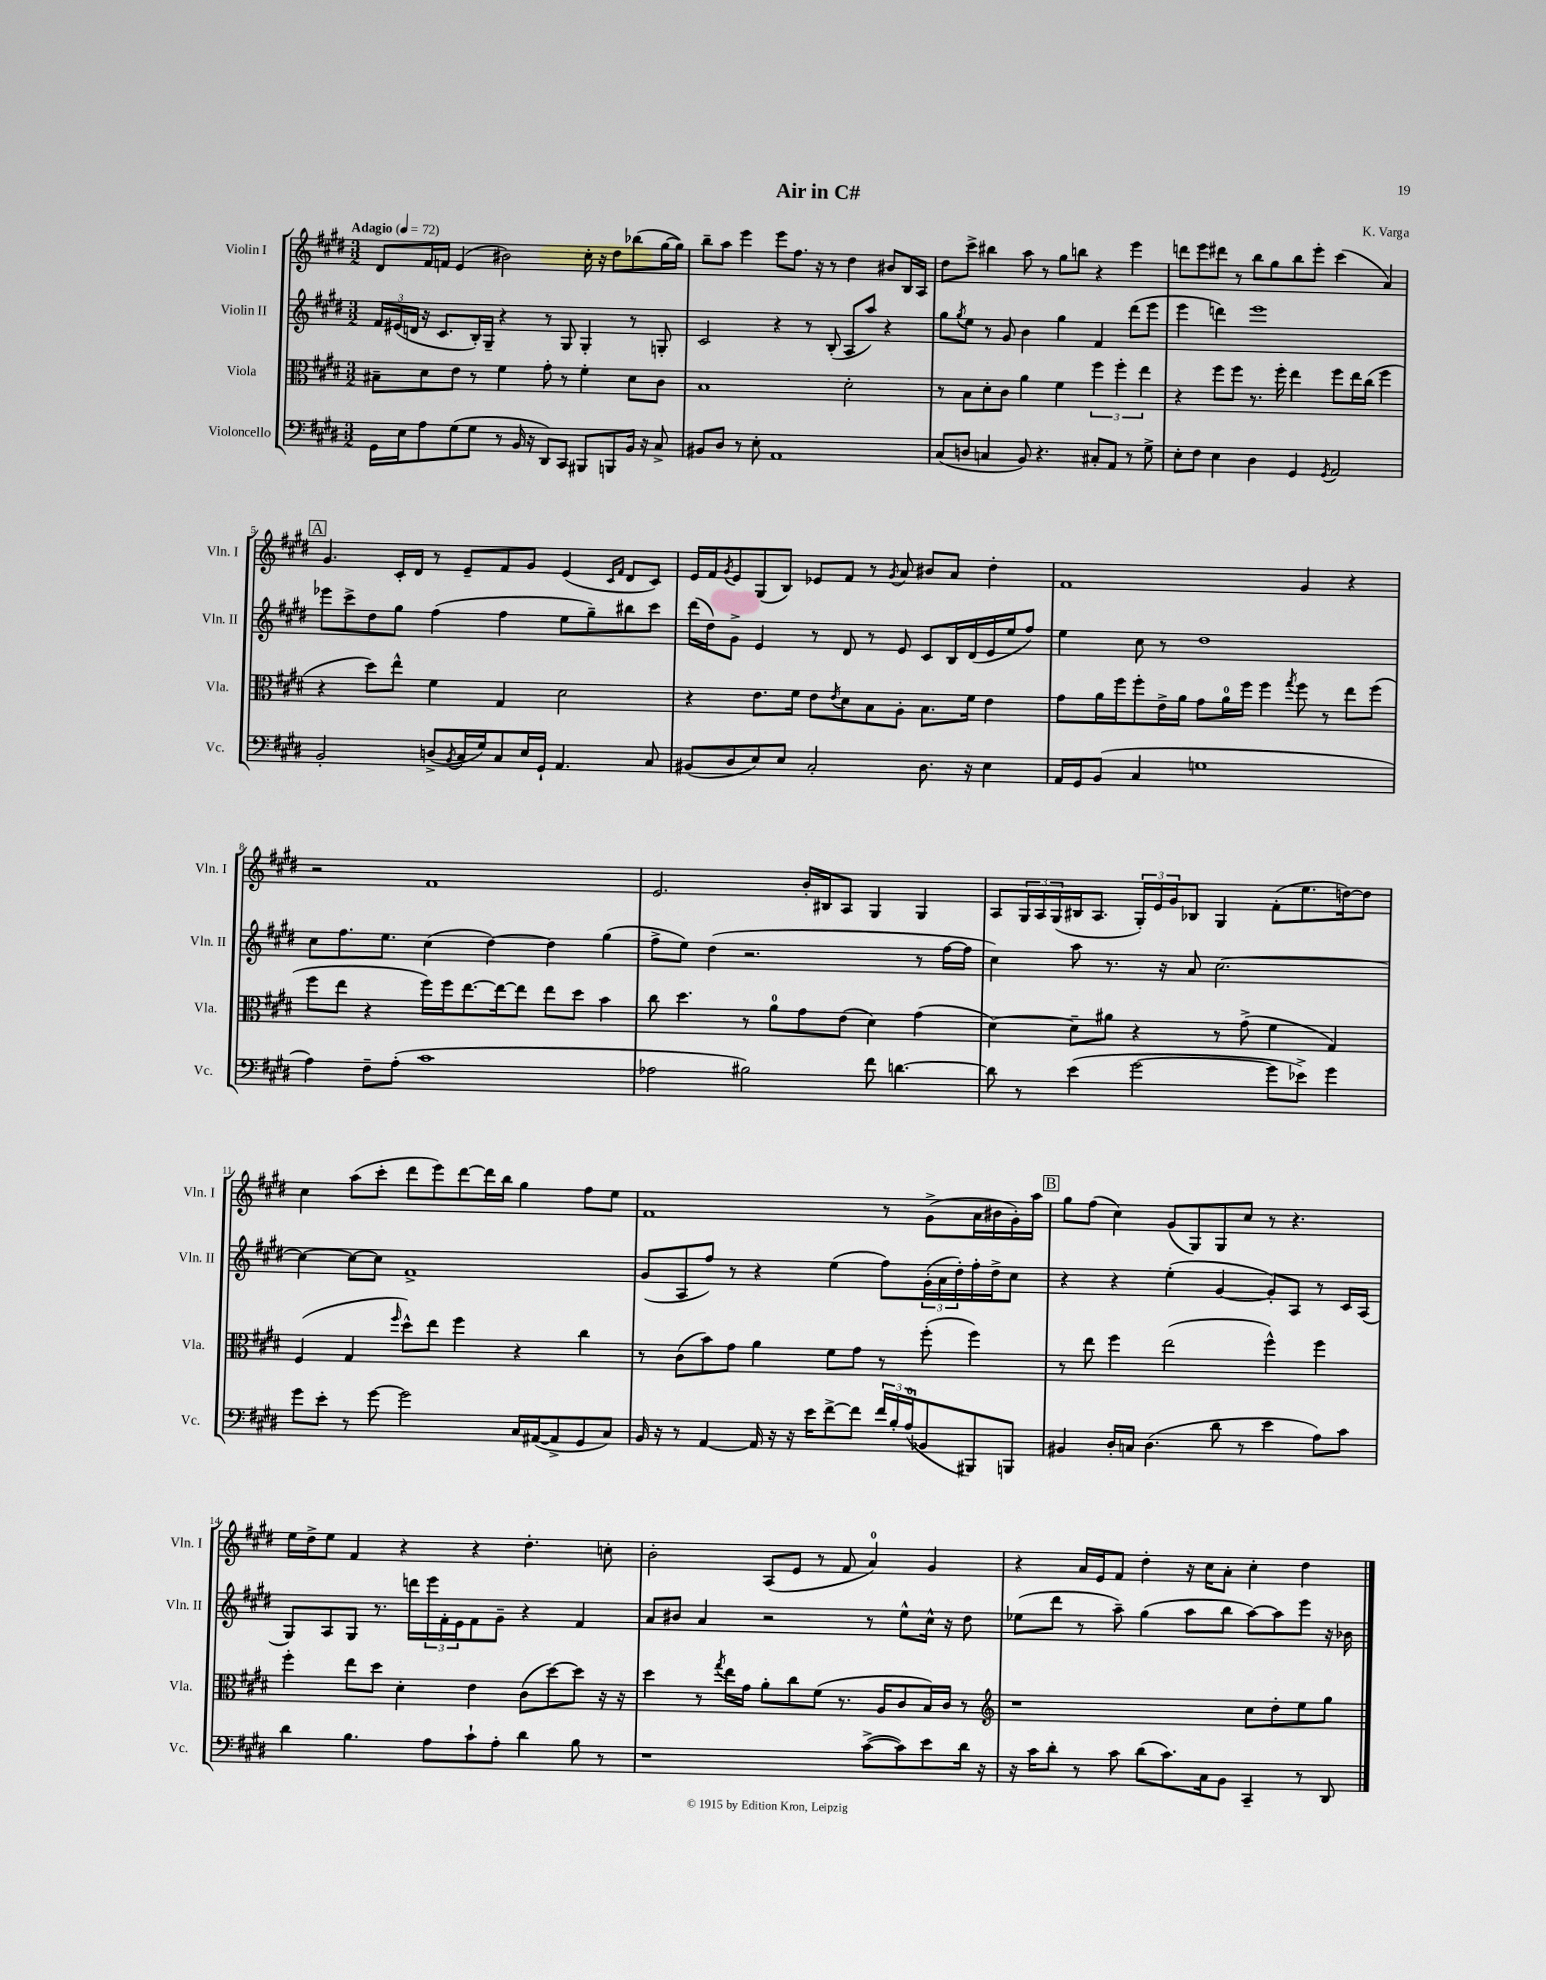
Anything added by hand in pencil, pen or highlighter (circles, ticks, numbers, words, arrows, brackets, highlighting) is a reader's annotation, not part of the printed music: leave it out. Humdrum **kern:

**kern	**kern	**kern	**kern
*staff4	*staff3	*staff2	*staff1
*clefF4	*clefC3	*clefG2	*clefG2
*k[f#c#g#d#]	*k[f#c#g#d#]	*k[f#c#g#d#]	*k[f#c#g#d#]
*M3/2	*M3/2	*M3/2	*M3/2
*MM72	*MM72	*MM72	*MM72
16GG#	8B#~	24f#	8d#
.	.	(24e#	.
16E	.	.	.
.	.	24d	.
8A	8d#	16r	16f#
.	.	8.c#	16f
(8G#	8e	.	(4e
8G#	8r	16B')	.
.	.	16G#~	.
8r	4f#	4r	2b#)
16BB	.	.	.
16r	.	.	.
8DD#)	8g#'	8r	.
8CC#	8r	8G#	.
8BBB#	4f#'	4G#'	16cc#'
.	.	.	16r
8BBB	.	.	8dd#
16BB	8d#	8r	(8bb-
16r	.	.	.
8C#^	8c#	8G'	[16gg#
.	.	.	16gg#])
=	=	=	=
8BB#	1B	2c#	8bb~
8D#	.	.	8aa
8r	.	.	4eee
8E'	.	.	.
1AA	.	4r	8eee
.	.	.	8.ff#
.	.	8r	.
.	.	.	16r
.	.	(8B'	8r
.	2d#'	8A	4dd#
.	.	8aa)	.
.	.	4r	8b#
.	.	.	16B
.	.	.	16A
=	=	=	=
(8C#	8r	8gg#	8dd#
.	.	8qgg#	.
8D	8B	8ee	8ccc#^
4C	8d#'	8r	4bb#
.	8c#	8g#	.
8BB)	4a	4b	8aa
4.r	.	.	8r
.	4f#	4gg#	8gg#
.	.	.	8bb
8C#'	6ff#	4f#	4r
8AA	.	.	.
.	6ff#'	.	.
8r	.	(8ddd#	4eee
.	6ee	.	.
8G#^	.	8eee	.
=	=	=	=
8E'	4r	4eee	8ddd
8F#	.	.	8eee
4E	8ff#	4ddd)	8ddd#
.	8ff#	.	8r
4D#	8.r	1eee	8bb
.	.	.	8gg#
.	16ff#'	.	.
4GG#	4ee	.	8bb
.	.	.	8eee'
8qGG#	.	.	.
2AA	8ff#	.	(4ccc#
.	16ee	.	.
.	(16cc#	.	.
.	4ff#	.	4a)
=	=	=	=
2BB'	4r	8eee-	4.g#
.	.	8ccc#^	.
.	8dd#)	8dd#	.
.	8ee^^	8gg#	16c#'
.	.	.	16d#
(8D^	4f#	(4ff#	8r
8qBB	.	.	.
16C#	.	.	8e~
16G#)	.	.	.
8C#	4G#	4ff#	8f#
16E	.	.	8g#
16GG#`	.	.	.
4.AA	2d#	8ee	(4e
.	.	8gg#~)	.
.	.	.	16qqc#
.	.	.	16qqf#
.	.	8bb#	8d#
8C#	.	8ccc#	8c#)
=	=	=	=
(8BB#	4r	(16ddd#	16e
.	.	16dd#)	16f#
.	.	.	8qg#
8D#	.	8g#^	8e
8E)	8.e	4e	(8G#
8E	.	.	8B)
.	16f#	.	.
2C#'	8e	8r	8e-
.	8qe	.	.
.	8d#	8d#	8f#
.	8B	8r	8r
.	.	.	8qg#
.	8A'	8e	8a
8.D#	8.B	8c#	8b#
.	.	16B	8a
16r	16f#	(16d#	.
4E	4e	16e	4dd#'
.	.	16ee	.
.	.	8ff#)	.
=	=	=	=
16AA	8g#	4ee	1f#
16GG#	.	.	.
(8BB	16a	.	.
.	16ff#	.	.
4C#	8ff#'	8cc#	.
.	16e^	8r	.
.	16a	.	.
1G	8g#	1dd#	.
.	16a	.	.
.	16ff#	.	.
.	4ff#	.	.
.	8qgg#	.	.
.	8ff#	.	4g#
.	8r	.	.
.	8ee	.	4r
.	(8ff#	.	.
=	=	=	=
4A)	8ff#	8cc#	2r
.	8ee	8.ff#	.
8F#~	4r	.	.
.	.	8.ee	.
(8A'	.	.	.
1c#	16ff#)	(4cc#	1f#
.	16ff#	.	.
.	[8.ee	.	.
.	.	[4dd#)	.
.	16ee_	.	.
.	8ee]	.	.
.	8ee	4dd#]	.
.	8dd#	.	.
.	4b	(4gg#	.
=	=	=	=
2A-	8cc#	8ff#^	2.e
.	4.dd#	8ee)	.
.	.	(4dd#	.
2B#)	8r	2.r	.
.	8a	.	.
.	8g#	.	16b'
.	.	.	16B#
.	(8e	.	8A
8f#	4d#)	.	4G#
[4.d	.	.	.
.	(4g#	8r	4G#
.	.	[16ff#	.
.	.	16ff#]	.
=	=	=	=
8d]	[4d#)	4cc#)	8A
8r	.	.	24G#
.	.	.	24A
.	.	.	(24G#
(4e	8d#~]	8aa	16B#
.	.	.	8.A
.	8a#	8.r	.
[2g#	4r	.	24G#')
.	.	.	24e
.	.	16r	.
.	.	.	24g#
.	.	8a	8B-
.	8r	[2.cc#	4G#
.	(8g#^	.	.
8g#]	4f#	.	(8f#'
8e-^)	.	.	8.ee
4g#	4G#)	.	.
.	.	.	[16dd)
.	.	.	8dd]
=	=	=	=
8g#	(4F#	4cc#_	4cc#
8e'	.	.	.
8r	4G#	8cc#_	(8aa
[8g#	.	8cc#]	8ccc#'
.	16qqff#	.	.
2g#]	8dd#^^)	1f#^	8ddd#
.	8ee	.	8eee)
.	4ff#	.	[8ddd#
.	.	.	16ddd#]
.	.	.	16bb
16C#	4r	.	4gg#
([16AA#	.	.	.
8AA#^]	.	.	.
8GG#	4cc#	.	8ff#
8C#)	.	.	8ee
=	=	=	=
16BB	8r	(8g#	1f#
16r	.	.	.
8r	(8c#	8A	.
[4AA	8b)	8ff#)	.
.	8g#	8r	.
16AA]	4a	4r	.
16r	.	.	.
16r	.	.	.
16e	.	.	.
[8f#^	8f#	(4ee	.
8f#]	8g#	.	.
24f#	8r	8ff#)	8r
24B'	.	.	.
(24A	.	.	.
8BB-	(8ff#'	(24g#'	(8g#^
.	.	24a	.
.	.	24dd#')	.
8BBB#)	4ff#)	16ff#'	16a
.	.	16dd#^	16b#
8BBB	.	8cc#	16g#')
.	.	.	16aa
=	=	=	=
4BB#	8r	4r	8gg#
.	8ee	.	(8ff#
16D#'	4ff#	4r	4cc#)
16C	.	.	.
(4.D#	.	.	.
.	(2ee	(4ee'	(8g#
.	.	.	8G#)
8d#	.	[4g#	8G#
8r	.	.	8cc#
4e	4ff#^^)	8g#'])	8r
.	.	8A	4.r
8A)	4ff#	8r	.
8c#	.	16c#	.
.	.	(16A	.
=	=	=	=
4d#	4ff#'	8G#)	16ee
.	.	.	16dd#^
.	.	8A	8ee
4.B	8ee	8G#	4f#
.	8dd#	8.r	.
.	4d#'	.	4r
.	.	16ddd	.
8A	.	24eee	.
.	.	24f#'	.
.	.	24e	.
8c#`	4e	8f#	4r
8A'	.	8g#~	.
4d#	(8c#	4r	4.dd#'
.	[8dd#)	.	.
8B	8dd#]	4f#	.
8r	16r	.	8cc'
.	16r	.	.
=	=	=	=
1r	4dd#	8a	2b'
.	.	8b#	.
.	8r	4a	.
.	8qgg#	.	.
.	16ee	.	.
.	16g#	.	.
.	8a'	2r	(8A
.	8cc#	.	8e
.	(8f#	.	8r
.	8.r	.	8f#
([8c#^	.	8r	4a)
.	16A	.	.
8c#])	8c#	8ee^^	.
8e	16B)	16cc#^^	4g#
.	16c#	16r	.
16d#	8r	8dd#	.
16r	.	.	.
=	=	=	=
*	*clefG2	*	*
16r	1r	(8ee-	4r
16c#	.	.	.
8d#'	.	8ddd#	.
8r	.	8r	16a
.	.	.	16e
8c#	.	8aa~)	8f#
(8d#	.	(4gg#	4dd#'
8.c#)	.	.	.
.	.	8aa	16r
16C#	.	.	16cc#
8BB	.	8bb	8a'
4CC#~	8cc#	[8aa)	4cc#'
.	8dd#'	8aa]	.
8r	8ee	8eee	4dd#
8DD#	8gg#	16r	.
.	.	16b-	.
==	==	==	==
*-	*-	*-	*-
